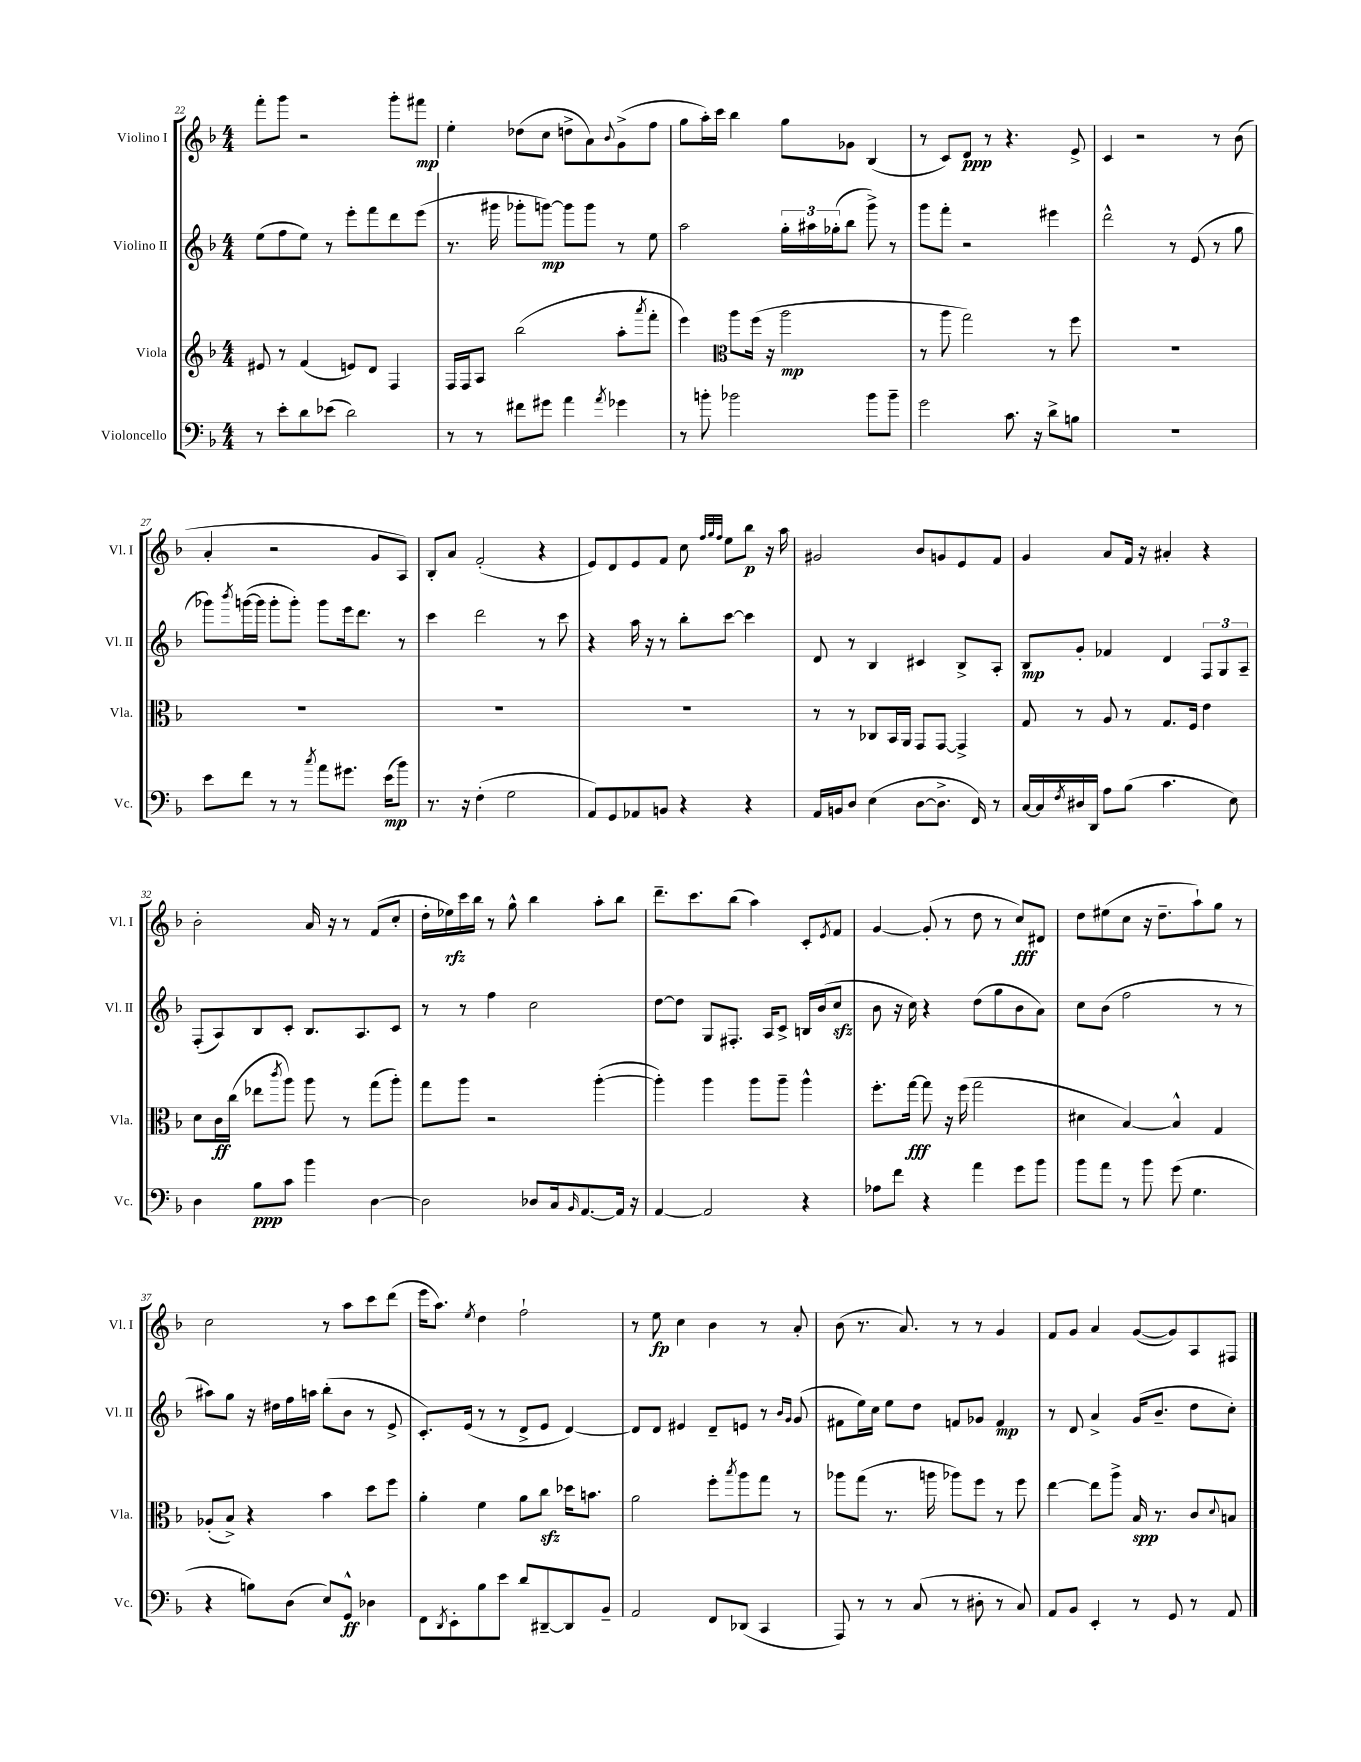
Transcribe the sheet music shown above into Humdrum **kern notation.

**kern	**dynam	**kern	**dynam	**kern	**dynam	**kern	**dynam
*part4	*part4	*part3	*part3	*part2	*part2	*part1	*part1
*staff4	*staff4	*staff3	*staff3	*staff2	*staff2	*staff1	*staff1
*I"Violoncello	*	*I"Viola	*	*I"Violino II	*	*I"Violino I	*
*I'Vc.	*	*I'Vla.	*	*I'Vl. II	*	*I'Vl. I	*
*clefF4	*	*clefG2	*	*clefG2	*	*clefG2	*
*k[b-]	*	*k[b-]	*	*k[b-]	*	*k[b-]	*
*M4/4	*	*M4/4	*	*M4/4	*	*M4/4	*
=22	=22	=22	=22	=22	=22	=22	=22
8r	.	8e#X/	.	(8ee\L	.	8fff'\L	.
8e'\L	.	8r	.	8ff\	.	8ggg\J	.
8d\	.	(4f/	.	8ee\J)	.	2r	.
(8e-X\J	.	.	.	8r	.	.	.
2d\)	.	8en/L)	.	8eee'\L	.	.	.
.	.	8d/J	.	8fff\	.	.	.
.	.	4F/	.	8ddd\	.	8ggg'\L	.
.	.	.	.	(8eee\J	.	8fff#X\J	mp
=23	=23	=23	=23	=23	=23	=23	=23
8r	.	16F/LL	.	8.r	.	4ee'\	.
.	.	16F/J	.	.	.	.	.
8r	.	8A/J	.	.	.	.	.
.	.	.	.	16ggg#X\	.	.	.
8f#X\L	.	(2bb-\	.	8ggg-X'\L	.	(8dd-X\L	.
8g#X\J	.	.	.	[8gggn\J)	mp	8cc\J	.
4a\	.	.	.	8ggg\L]	.	8ddn^\L	.
.	.	.	.	8ggg\J	.	8a\)	.
8qa/	.	.	.	.	.	8qqb-/	.
4g-X\	.	8aa'\L	.	8r	.	(8g^\	.
.	.	8qaaa/	.	.	.	.	.
.	.	8fff'\J	.	8ee\	.	8ff\J	.
=24	=24	=24	=24	=24	=24	=24	=24
8r	.	4eee\)	.	2aa\	.	8gg\L	.
8bn'\	.	.	.	.	.	16aa'\L)	.
.	.	.	.	.	.	16ccc\JJ	.
*	*	*clefC3	*	*	*	*	*
2b-X\	.	8aa\L	.	.	.	4bb-\	.
.	.	(16ff\Jk	.	.	.	.	.
.	.	16r	.	.	.	.	.
.	.	2aa\	mp	24gg'\LL	.	8gg\L	.
.	.	.	.	24aa#X\	.	.	.
.	.	.	.	(24gg-X'\J	.	.	.
.	.	.	.	8bb-\J	.	8g-X\J	.
8b-\L	.	.	.	8ggg^\)	.	(4B-/	.
8b-~\J	.	.	.	8r	.	.	.
=25	=25	=25	=25	=25	=25	=25	=25
2g\	.	8r	.	8ggg\L	.	8r	.
.	.	8aa\	.	8fff'\J	.	8c/L)	.
.	.	2gg\)	.	2r	.	8d/J	ppp
.	.	.	.	.	.	8r	.
8.c\	.	.	.	.	.	4.r	.
16r	.	.	.	.	.	.	.
8d^\L	.	8r	.	4eee#X\	.	.	.
8Bn\J	.	8ff\	.	.	.	8e^/	.
=26	=26	=26	=26	=26	=26	=26	=26
1r	.	1r	.	2ddd^^\	.	4c/	.
.	.	.	.	.	.	2r	.
.	.	.	.	8r	.	.	.
.	.	.	.	(8e/	.	.	.
.	.	.	.	8r	.	8r	.
.	.	.	.	8gg\	.	(8b-\	.
!!LO:LB:g=z
=27	=27	=27	=27	=27	=27	=27	=27
8e\L	.	1r	.	8ggg-X\L)	.	4a'/	.
.	.	.	.	8qbbb-/	.	.	.
8f\J	.	.	.	([16gggn\L	.	.	.
.	.	.	.	16ggg\JJ]	.	.	.
8r	.	.	.	8ggg'\L	.	2r	.
8r	.	.	.	8ggg'\J)	.	.	.
8qcc/	.	.	.	.	.	.	.
8a\L	.	.	.	8ggg\L	.	.	.
8.g#X\J	.	.	.	16eee\k	.	.	.
.	.	.	.	8.ddd\J	.	.	.
.	.	.	.	.	.	8g/L	.
(16e\KL	mp	.	.	.	.	.	.
8b-\J)	.	.	.	8r	.	8A/J)	.
=28	=28	=28	=28	=28	=28	=28	=28
8.r	.	1r	.	4ccc\	.	8B-'/L	.
.	.	.	.	.	.	8a/J	.
16r	.	.	.	.	.	.	.
(4F'\	.	.	.	2ddd\	.	(2f'/	.
2G\	.	.	.	.	.	.	.
.	.	.	.	8r	.	4r	.
.	.	.	.	8ccc\	.	.	.
=29	=29	=29	=29	=29	=29	=29	=29
8AA/L)	.	1r	.	4r	.	8e/L)	.
8GG/	.	.	.	.	.	8d/	.
8AA-X/	.	.	.	16aa\	.	8e/	.
.	.	.	.	16r	.	.	.
8BBn/J	.	.	.	8r	.	8f/J	.
4r	.	.	.	8bb-'\L	.	8cc\	.
.	.	.	.	.	.	32qqff/LLL	.
.	.	.	.	.	.	32qqgg/	.
.	.	.	.	.	.	32qqff/JJJ	.
.	.	.	.	[8ccc\J	.	8ee\L	.
4r	.	.	.	4ccc\]	.	8bb-\J	p
.	.	.	.	.	.	16r	.
.	.	.	.	.	.	16aa\	.
=30	=30	=30	=30	=30	=30	=30	=30
16AA/LL	.	8r	.	8d/	.	2g#X/	.
16BBn/J	.	.	.	.	.	.	.
8D/J	.	8r	.	8r	.	.	.
(4E\	.	8C-X/L	.	4B-/	.	.	.
.	.	16BB-/L	.	.	.	.	.
.	.	16AA/JJ	.	.	.	.	.
[8D\L	.	8GG/L	.	4c#X/	.	8b-/L	.
8.D^\J]	.	[8GG/J	.	.	.	8gn/	.
.	.	4GG^/]	.	8B-^/L	.	8e/	.
16FF/)	.	.	.	.	.	.	.
8r	.	.	.	8A'/J	.	8f/J	.
=31	=31	=31	=31	=31	=31	=31	=31
[16C/LL	.	8G/	.	8B-/L	mp	4g/	.
16C/]	.	.	.	.	.	.	.
8qF/	.	.	.	.	.	.	.
16D#X/	.	8r	.	8g'/J	.	.	.
16DD/JJ	.	.	.	.	.	.	.
8A\L	.	8A/	.	4f-X/	.	8a/L	.
(8B-\J	.	8r	.	.	.	16f/Jk	.
.	.	.	.	.	.	16r	.
4.c\	.	8.G/L	.	4d/	.	4a#X'/	.
.	.	16F/Jk	.	.	.	.	.
.	.	4e\	.	12F/L	.	4r	.
.	.	.	.	12G/	.	.	.
8E\)	.	.	.	.	.	.	.
.	.	.	.	12A~/J	.	.	.
!!LO:LB:g=z
=32	=32	=32	=32	=32	=32	=32	=32
4D\	.	8d\L	.	(8F'/L	.	2b-'\	.
.	.	16c\L	ff	8A/)	.	.	.
.	.	(16cc\JJ	.	.	.	.	.
8B-\L	ppp	8ee-X\L	.	8B-/	.	.	.
.	.	8qccc/	.	.	.	.	.
8c\J	.	8aa\J)	.	8c'/J	.	.	.
4b-\	.	8aa\	.	8.B-/L	.	16a/	.
.	.	.	.	.	.	16r	.
.	.	8r	.	.	.	8r	.
.	.	.	.	8.A/	.	.	.
[4D\	.	(8gg\L	.	.	.	(8f/L	.
.	.	8aa'\J)	.	8c/J	.	8cc'/J	.
=33	=33	=33	=33	=33	=33	=33	=33
2D\]	.	8gg\L	.	8r	.	16dd'\LL	.
.	.	.	.	.	.	16ee-X\)	rfz
.	.	8aa\J	.	8r	.	16ccc\	.
.	.	.	.	.	.	16bb-\JJ	.
.	.	2r	.	4ff\	.	8r	.
.	.	.	.	.	.	8gg^^\	.
8D-X/L	.	.	.	2cc\	.	4bb-\	.
16C/k	.	.	.	.	.	.	.
16qqBB-/	.	.	.	.	.	.	.
[8.AA/	.	.	.	.	.	.	.
.	.	([4aa'\	.	.	.	8aa'\L	.
16AA/Jk]	.	.	.	.	.	8bb-\J	.
16r	.	.	.	.	.	.	.
=34	=34	=34	=34	=34	=34	=34	=34
[4AA/	.	4aa'\])	.	[8dd\L	.	8.ddd~\L	.
.	.	.	.	8dd\J]	.	.	.
.	.	.	.	.	.	8.ccc\	.
2AA/]	.	4aa\	.	8G/L	.	.	.
.	.	.	.	8.F#X'/J	.	(8bb-\J	.
.	.	8aa\L	.	.	.	4aa\)	.
.	.	.	.	16A/KL	.	.	.
.	.	8aa~\J	.	8c^/J	.	.	.
4r	.	4aa^^\	.	16Bn/LL	.	8c'/L	.
.	.	.	.	(16b-/J	.	.	.
.	.	.	.	.	.	8qe/	.
.	.	.	.	8cczz/J	.	8f/J	.
=35	=35	=35	=35	=35	=35	=35	=35
8A-X\L	.	8.ff'\L	.	8b-\	.	[4g/	.
8f\J	.	.	.	16r	.	.	.
.	.	[16gg\Jk	fff	16cc\)	.	.	.
4r	.	8gg\]	.	4r	.	(8g'/]	.
.	.	16r	.	.	.	8r	.
.	.	(16ff\	.	.	.	.	.
4a\	.	2gg\	.	(8dd\L	.	8dd\	.
.	.	.	.	8gg\	.	8r	.
8g\L	.	.	.	8b-\	.	8cc/L)	fff
8b-\J	.	.	.	8a\J)	.	8d#X/J	.
=36	=36	=36	=36	=36	=36	=36	=36
8b-\L	.	4d#X\	.	8cc\L	.	8dd\L	.
8a\J	.	.	.	(8b-\J	.	(8ee#X\	.
8r	.	[4B-/)	.	2ff\	.	8cc\J	.
8b-\	.	.	.	.	.	16r	.
.	.	.	.	.	.	8.dd~\L	.
(8g\	.	4B-^^/]	.	.	.	.	.
4.G\	.	.	.	.	.	8aa`\)	.
.	.	4G/	.	8r	.	8gg\J	.
.	.	.	.	8r	.	8r	.
!!LO:LB:g=z
=37	=37	=37	=37	=37	=37	=37	=37
4r	.	(8A-X'/L	.	8aa#X\L)	.	2cc\	.
.	.	8B-^/J)	.	8gg\J	.	.	.
8Bn\L)	.	4r	.	16r	.	.	.
.	.	.	.	16dd#X\LL	.	.	.
(8D\J	.	.	.	16ff\	.	.	.
.	.	.	.	16aan\JJ	.	.	.
8E/L)	.	4b-\	.	(8bb-'\L	.	8r	.
8GG^^/J	ff	.	.	8b-\J	.	8aa\L	.
4D-X\	.	8dd\L	.	8r	.	8ccc\	.
.	.	8ff\J	.	8e^/	.	(8ddd\J	.
=38	=38	=38	=38	=38	=38	=38	=38
8FF\L	.	4a'\	.	8.c'/L)	.	16eee\KL	.
.	.	.	.	.	.	8.aa\J)	.
8qDD/	.	.	.	.	.	.	.
8EE'\	.	.	.	.	.	.	.
.	.	.	.	(16e/Jk	.	.	.
.	.	.	.	.	.	8qee/	.
8B-\	.	4f\	.	8r	.	4dd\	.
8e\J	.	.	.	8r	.	.	.
8d/L	.	8a\L	.	8d^/L	.	2ff`\	.
[8DD#X~/	.	8cczz\J	.	8e/J	.	.	.
8DD#/]	.	16dd-X\KL	.	[4d/)	.	.	.
.	.	8.bn\J	.	.	.	.	.
8BB-~/J	.	.	.	.	.	.	.
=39	=39	=39	=39	=39	=39	=39	=39
2AA/	.	2a\	.	8d/L]	.	8r	.
.	.	.	.	8d/J	.	8ee\	fp
.	.	.	.	4e#X/	.	4cc\	.
8FF/L	.	8ff'\L	.	8d~/L	.	4b-\	.
.	.	8qbb-/	.	.	.	.	.
(8DD-X/J	.	8aa\	.	8en/J	.	.	.
4CC/	.	8gg\J	.	8r	.	8r	.
.	.	.	.	16qqb-/LL	.	.	.
.	.	.	.	16qqg/JJ	.	.	.
.	.	8r	.	(8g/	.	8a'/	.
=40	=40	=40	=40	=40	=40	=40	=40
8AAA/)	.	8aa-X\L	.	8f#X\L	.	(8b-\	.
8r	.	(8gg\J	.	16ee\L)	.	8.r	.
.	.	.	.	16cc\JJ	.	.	.
8r	.	8.r	.	8ee\L	.	.	.
.	.	.	.	.	.	8.a/)	.
(8C/	.	.	.	8dd\J	.	.	.
.	.	16aan\	.	.	.	.	.
8r	.	8aa-X\L)	.	8fn/L	.	8r	.
8D#X'\	.	8ff\J	.	8g-X/J	.	8r	.
8r	.	8r	.	4f/	mp	4g/	.
8C/)	.	8ff\	.	.	.	.	.
=41	=41	=41	=41	=41	=41	=41	=41
8AA/L	.	[4ee\	.	8r	.	8f/L	.
8BB-/J	.	.	.	8d/	.	8g/J	.
4EE'/	.	8ee\L]	.	4a^/	.	4a/	.
.	.	8aa^\J	.	.	.	.	.
8r	.	16B-/	spp	(16g/KL	.	([8g/L	.
.	.	8.r	.	8.b-~/J	.	.	.
8GG/	.	.	.	.	.	8g/])	.
8r	.	8c/L	.	8dd\L	.	8A/	.
.	.	8qqd/	.	.	.	.	.
8AA/	.	8Bn/J	.	8cc'\J)	.	8F#X/J	.
==	==	==	==	==	==	==	==
*-	*-	*-	*-	*-	*-	*-	*-
